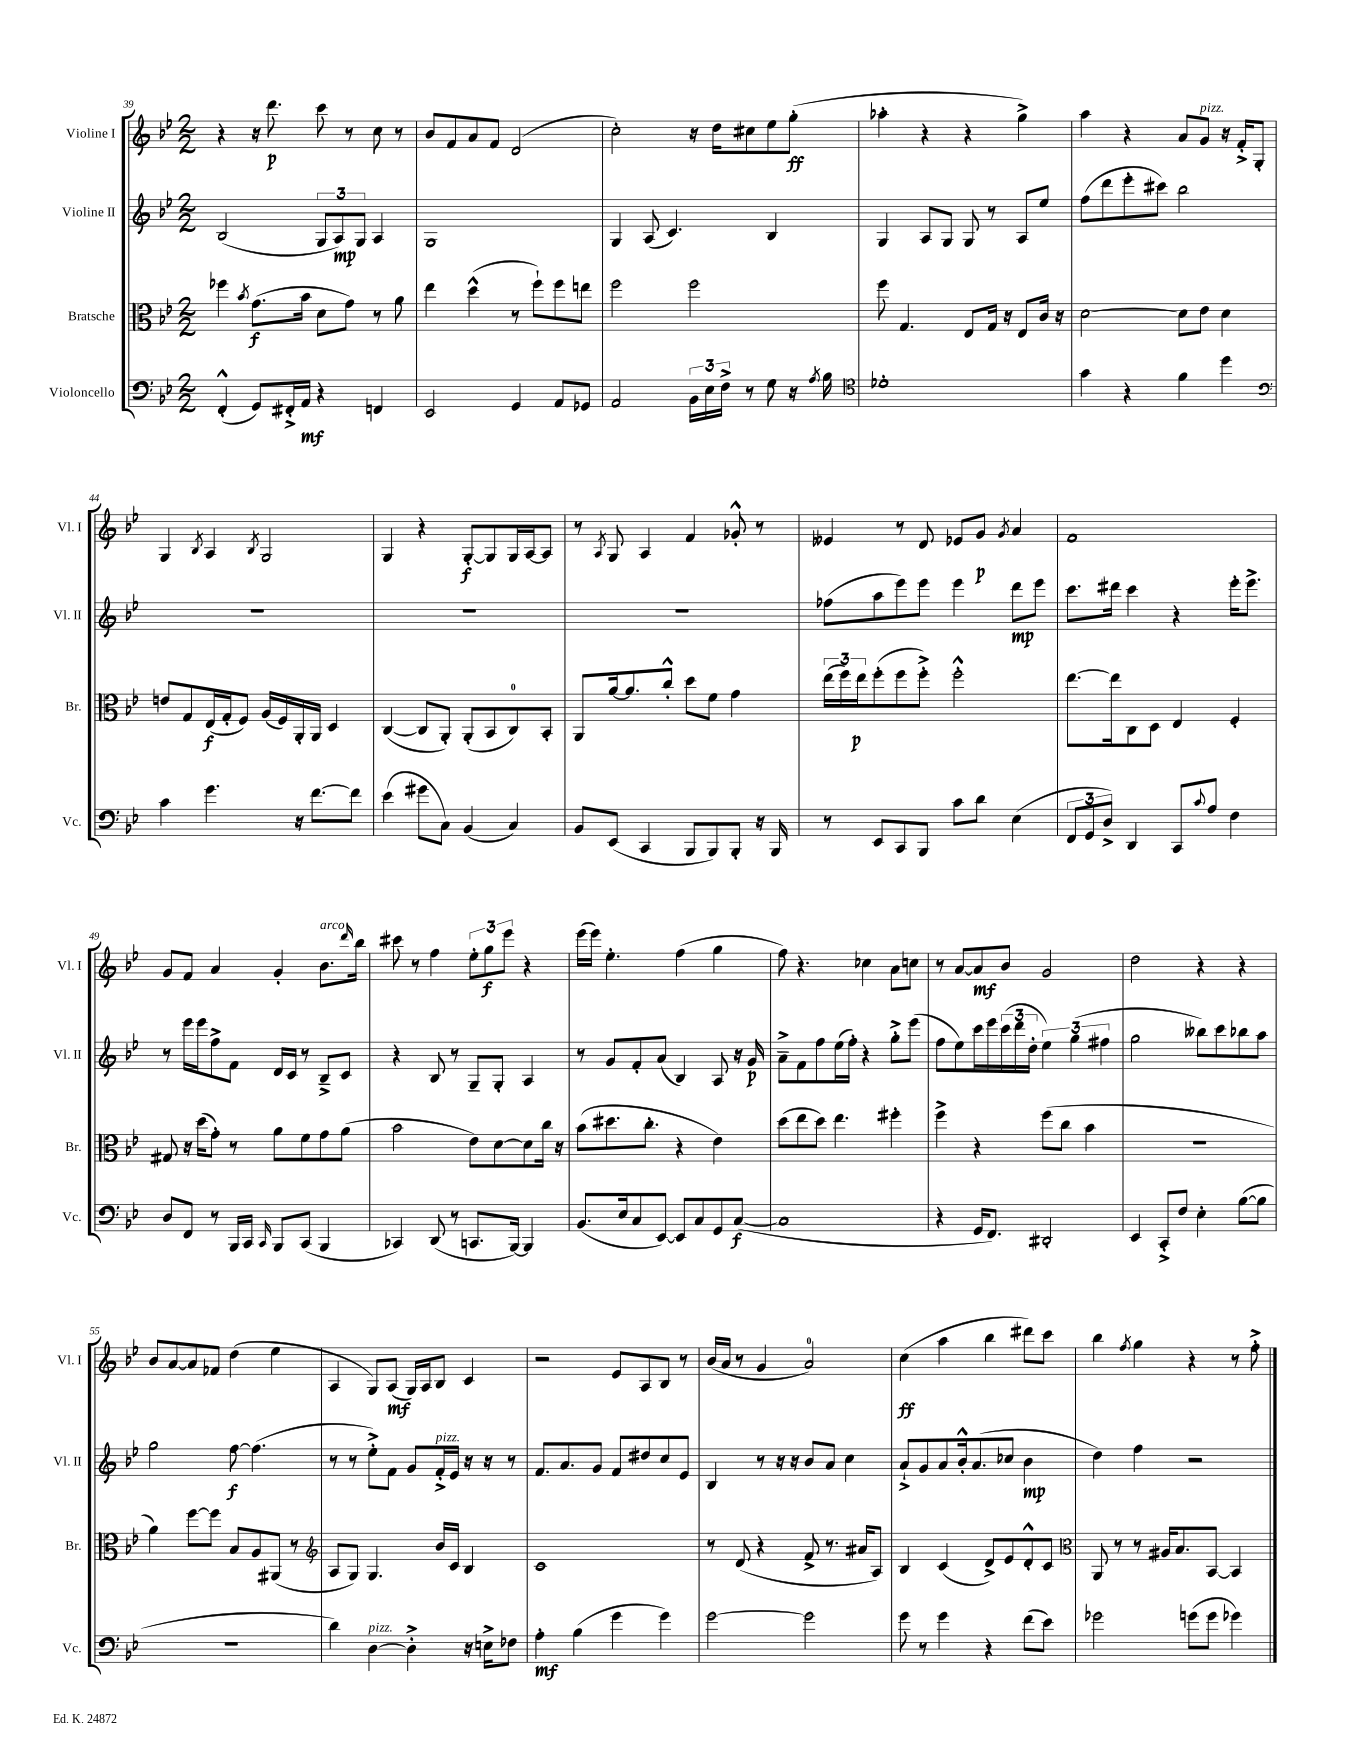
<<
\new StaffGroup <<
\new Staff = "s0" \with { instrumentName = "Violine I" shortInstrumentName = "Vl. I" } {
    \clef treble \key bes \major \numericTimeSignature \time 2/2
    r4 r16 d'''8.\p c'''8 r8 c''8 r8 |
    bes'8 f'8 a'8 f'8 d'2( |
    c''2-.) r16 d''16 cis''8 ees''8 g''8-.\ff( |
    aes''4-. r4 r4 g''4->) |
    a''4 r4 a'8 g'8^\markup { \italic "pizz." } r16 f'16-.-> g8-. |
    g4 \acciaccatura { bes8 } a4 \acciaccatura { bes8 } g2 |
    g4 r4 g8~-.\f g8 g16 a16~ a8 |
    r8 \acciaccatura { a8 } g8 a4 f'4 ges'8-.-^ r8 |
    eeses'4 r8 d'8 ees'8 g'8\p \acciaccatura { g'8 } a'4 |
    f'1 |
    g'8 f'8 a'4 g'4-. bes'8.^\markup { \italic "arco" } \grace { d'''16 } bes''16 |
    cis'''8 r8 f''4 \tuplet 3/2 { ees''8-. g''8\f ees'''8 } r4 |
    ees'''16( ees'''16) ees''4.-. f''4( g''4 |
    f''8) r4. ces''4 a'8 c''8 |
    r8 a'8~ a'8\mf bes'8 g'2 |
    d''2 r4 r4 |
    bes'8 a'8~ a'8 fes'8 d''4( ees''4 |
    a4 g8) a8\mf( g16) a16 bes8 c'4 |
    r2 ees'8 a8 bes8 r8 |
    bes'16( a'16 r8 g'4 a'2-0) |
    c''4\ff( a''4 bes''4 dis'''8) c'''8 |
    bes''4 \acciaccatura { f''8 } g''4 r4 r8 f''8-.-> \bar "|." |
}
\new Staff = "s1" \with { instrumentName = "Violine II" shortInstrumentName = "Vl. II" } {
    \clef treble \key bes \major \numericTimeSignature \time 2/2
    bes2( \tuplet 3/2 { g8 a8\mp) g8 } a4 |
    g1 |
    g4 a8( c'4.) bes4 |
    g4 a8 g8 g8 r8 a8 ees''8 |
    f''8( d'''8 ees'''8-. cis'''8) bes''2 |
    R1 |
    R1 |
    R1 |
    fes''8( a''8 ees'''8) ees'''8 ees'''4 d'''8\mp ees'''8 |
    c'''8. dis'''16 c'''4 r4 ees'''16-. ees'''8.-> |
    r8 ees'''16 ees'''16 f''8-> f'8 d'16 c'16 r8 bes8---> c'8 |
    r4 bes8 r8 g8-- g8-. a4 |
    r8 g'8 f'8-. a'8( bes4) a8 r16 g'16\p |
    a'8---> f'8 f''8 ees''16( f''16-.) r4 g''8-.-> ees'''8( |
    f''8 ees''8) c'''16 ees'''16 \tuplet 3/2 { c'''16( d'''16 d''16-. } \tuplet 3/2 { ees''4) g''4( fis''4 } |
    g''2 beses''8) c'''8 bes''8 a''8 |
    g''2 f''8~\f f''4.( |
    r8 r8 ees''8-.->) f'8 g'8 f'16-.->^\markup { \italic "pizz." } ees'16 r16 r16 r8 |
    f'8. a'8. g'8 f'8 dis''8 c''8 ees'8 |
    bes4 r8 r16 r16 bes'8 a'8 c''4 |
    a'8-!-> g'8 a'8 bes'16-.-^ a'8.( ces''8 bes'4\mp |
    d''4) f''4 r2 \bar "|." |
}
\new Staff = "s2" \with { instrumentName = "Bratsche" shortInstrumentName = "Br." } {
    \clef alto \key bes \major \numericTimeSignature \time 2/2
    fes''4 \acciaccatura { bes'8 } g'8.\f( bes'16 d'8 g'8) r8 a'8 |
    ees''4 d''4-^( r8 f''8-!) f''8 e''8 |
    f''2 f''2 |
    f''8 g4. ees8 g16 r16 ees8 c'16 r16 |
    d'2~ d'8 ees'8 d'4 |
    e'8 g8 ees16\f( g16-. f8) a16( f16) a,16-. a,16 d4 |
    c4~( c8 a,8-.) a,8-.( bes,8 c8-0) bes,8-. |
    a,8 a'16~ a'8. c''8-.-^ d''8 f'8 g'4 |
    \tuplet 3/2 { ees''16( f''16) ees''16\p } f''8-.( f''8 f''8-.->) f''2-.-^ |
    ees''8.~ ees''16 c8 d8 ees4 f4-. |
    gis8 r16 d''16( g'8-.) r8 a'8 f'8 g'8 a'8( |
    bes'2 ees'8) d'8~ d'8 c''16 r16 |
    bes'8( dis''8. c''8.-. r4 ees'4) |
    d''8( ees''8 d''8) ees''4. fis''4-. |
    f''4-> r4 f''8( c''8 bes'4 |
    r1 |
    a'4) f''8~ f''8 bes8 a8 ais,8( r8 |
    \clef treble a8 g8) g4. bes'16 c'16 bes4 |
    c'1 |
    r8 d'8( r4 f'8-> r8. ais'16 a8) |
    bes4 c'4( d'8->) ees'8 d'8-.-^ c'8 |
    \clef alto a,8 r8 r8 ais16 bes8. bes,8~ bes,4 \bar "|." |
}
\new Staff = "s3" \with { instrumentName = "Violoncello" shortInstrumentName = "Vc." } {
    \clef bass \key bes \major \numericTimeSignature \time 2/2
    f,4-.-^( g,8) fis,16-.-> a,16\mf r4 f,4 |
    ees,2 g,4 a,8 ges,8 |
    a,2 \tuplet 3/2 { bes,16 ees16 f16-> } r8 g8 r16 \acciaccatura { a8 } bes16 |
    \clef tenor des'1-. |
    g'4 r4 f'4 d''4 |
    \clef bass c'4 g'4. r16 f'8.~ f'8 |
    ees'4( gis'8 c8) bes,4( c4) |
    bes,8 ees,8( c,4 bes,,8 bes,,8) bes,,8-. r16 bes,,16 |
    r8 ees,8 c,8 bes,,8 c'8 d'8 ees4( |
    \tuplet 3/2 { f,8 g,8 d8->) } d,4 c,8 \appoggiatura { c'8 } a8 f4 |
    d8 f,8 r8 bes,,16 c,16 \grace { c,16 } bes,,8 c,8( bes,,4 |
    ces,4) d,8( r8 c,8. bes,,16~) bes,,4 |
    bes,8.( ees16 c8 ees,8~) ees,8 c8 g,8 c8~\f( |
    c1 |
    r4 g,16 f,8.) dis,2-. |
    ees,4 c,8-.-> f8 ees4-. bes8~( bes8 |
    r1 |
    d'4) d4~^\markup { \italic "pizz." } d4-.-> r16 e16-> fes8 |
    a4-.\mf bes4( g'4 g'4) |
    g'2~ g'2 |
    g'8 r8 g'4 r4 f'8( ees'8) |
    ges'2 g'8( g'8 ges'4) \bar "|." |
}
>>
>>
\layout { \context { \Score currentBarNumber = #39 } }
